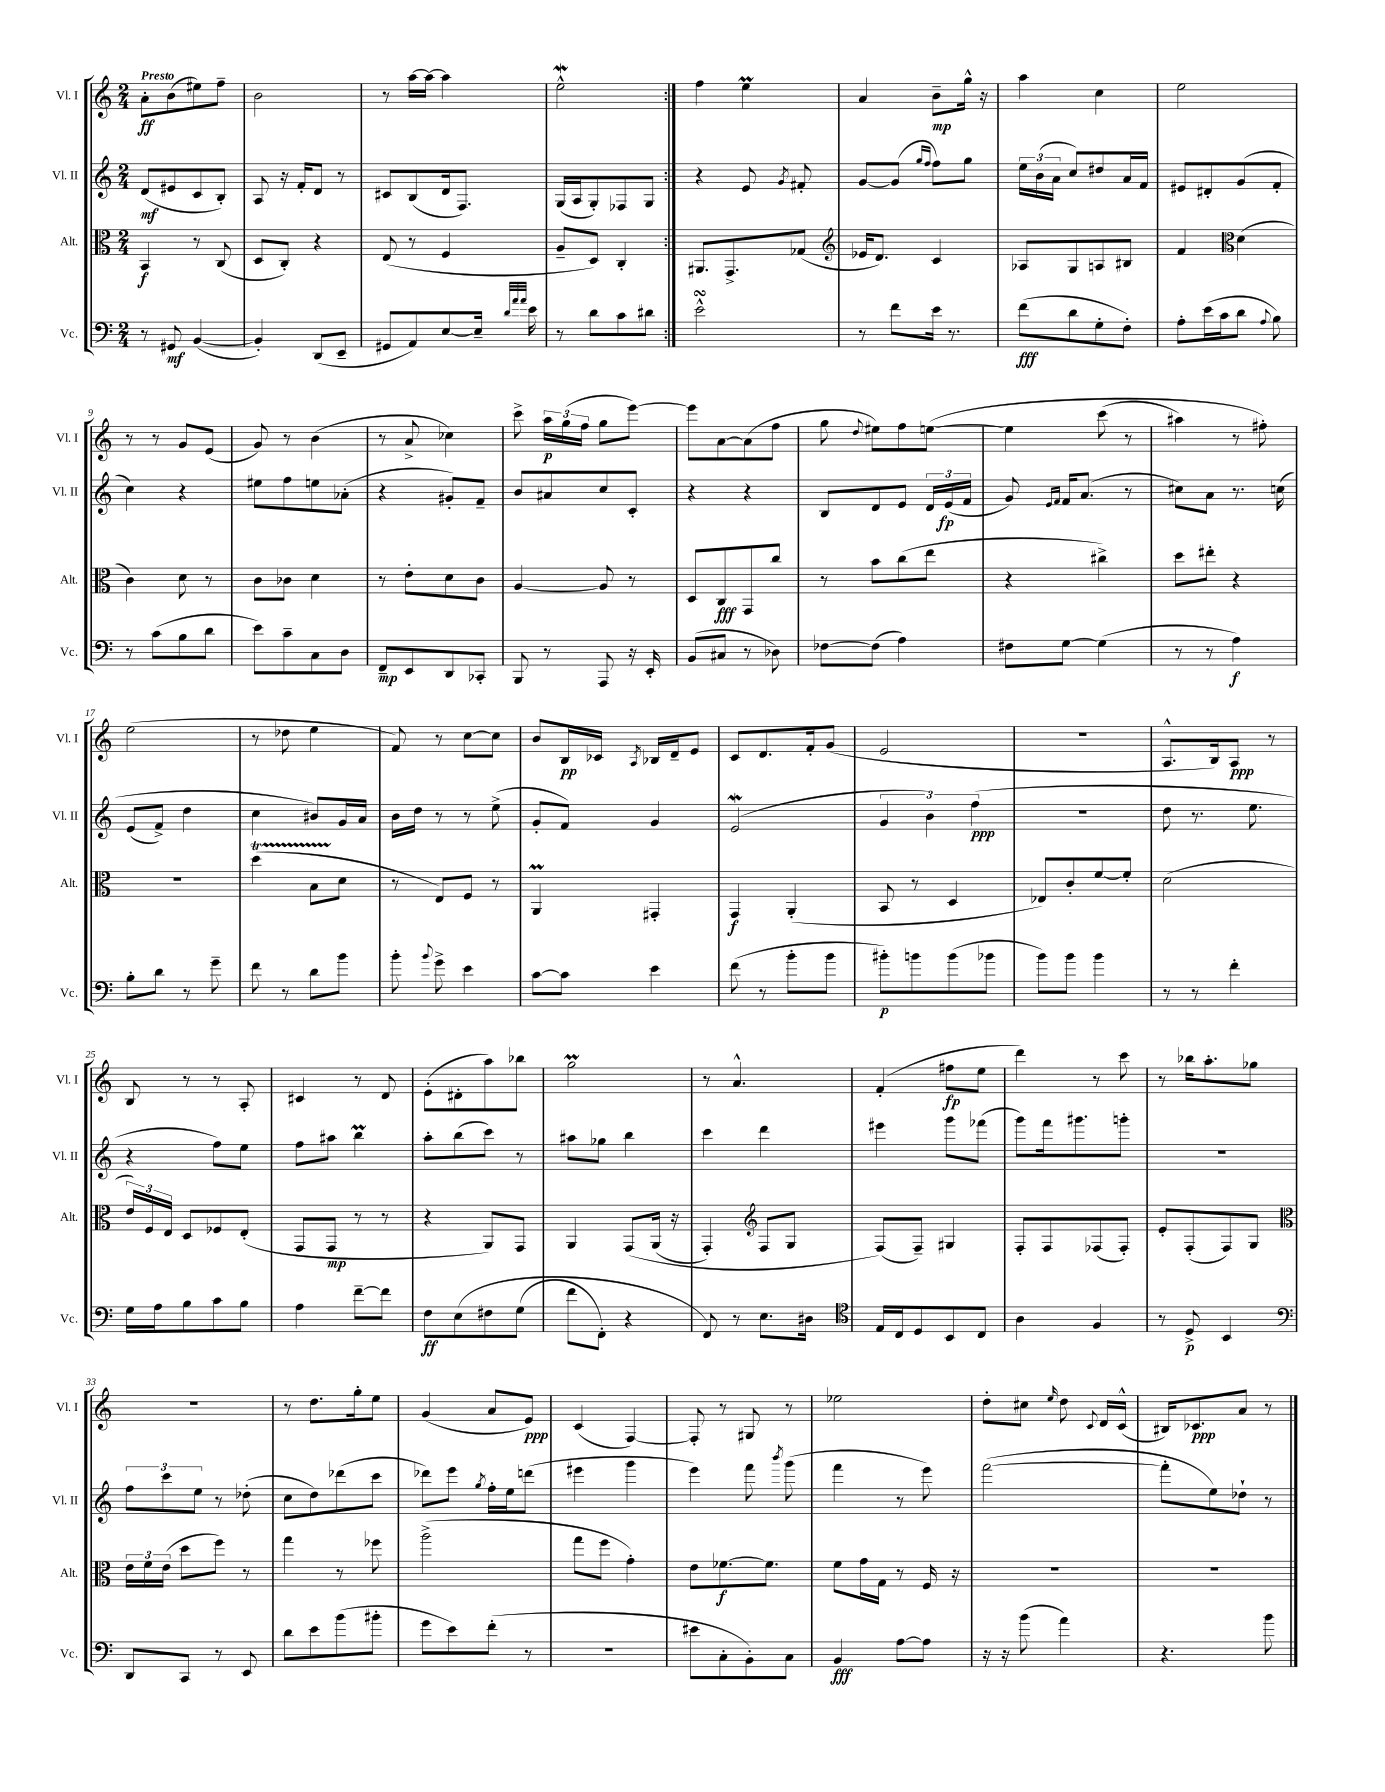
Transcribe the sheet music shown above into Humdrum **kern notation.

**kern	**dynam	**kern	**dynam	**kern	**dynam	**kern	**dynam
*part4	*part4	*part3	*part3	*part2	*part2	*part1	*part1
*staff4	*staff4	*staff3	*staff3	*staff2	*staff2	*staff1	*staff1
*I"Vc.	*	*I"Alt.	*	*I"Vl. II	*	*I"Vl. I	*
*I'Vc.	*	*I'Alt.	*	*I'Vl. II	*	*I'Vl. I	*
*clefF4	*	*clefC3	*	*clefG2	*	*clefG2	*
*k[]	*	*k[]	*	*k[]	*	*k[]	*
*M2/4	*	*M2/4	*	*M2/4	*	*M2/4	*
=1	=1	=1	=1	=1	=1	=1	=1
!	!	!	!	!	!	!LO:TX:a:B:t=Presto	!
8r	.	4BB/	f	(8d/L	mf	8a'\L	ff
8GG#X/	mf	.	.	8e#X/	.	(8b\	.
([4BB/	.	8r	.	8c/	.	8ee#X\)	.
.	.	(8C/	.	8B'/J)	.	8ff~\J	.
=2	=2	=2	=2	=2	=2	=2	=2
4BB'/])	.	8D/L	.	8A/	.	2b\	.
.	.	8C'/J)	.	16r	.	.	.
.	.	.	.	16f'/KL	.	.	.
(8DD/L	.	4r	.	8d/J	.	.	.
8EE~/J	.	.	.	8r	.	.	.
=3	=3	=3	=3	=3	=3	=3	=3
8GG#X/L	.	(8E/	.	8c#X/L	.	8r	.
8AA/)	.	8r	.	(8B/	.	[16aa\LL	.
.	.	.	.	.	.	16aa\JJ_	.
[8E/	.	4F/	.	16d/k	.	4aa\]	.
.	.	.	.	8.F/J)	.	.	.
16E~/Jk]	.	.	.	.	.	.	.
32qqd/LLL	.	.	.	.	.	.	.
32qqa/	.	.	.	.	.	.	.
32qqa/JJJ	.	.	.	.	.	.	.
16e\	.	.	.	.	.	.	.
=4	=4	=4	=4	=4	=4	=4	=4
8r	.	8A~/L	.	(16G/LL	.	2eeW^^\	.
.	.	.	.	16A/J	.	.	.
8d\L	.	8D/J)	.	8G'/)	.	.	.
8c\	.	4C'/	.	8F-X/	.	.	.
8d#X\J	.	.	.	8G/J	.	.	.
=5:|!	=5:|!	=5:|!	=5:|!	=5:|!	=5:|!	=5:|!	=5:|!
2esSsS^^\	.	8.AA#X/L	.	4r	.	4ff\	.
.	.	8.GG^/	.	.	.	.	.
.	.	.	.	8e/	.	4eem\	.
.	.	.	.	8qg/	.	.	.
.	.	(8G-X/J	.	8f#X'/	.	.	.
=6	=6	=6	=6	=6	=6	=6	=6
*	*	*clefG2	*	*	*	*	*
8r	.	16e-X/KL	.	[8g/L	.	4a/	.
.	.	8.d/J)	.	.	.	.	.
8f\L	.	.	.	(8g/J]	.	.	.
.	.	.	.	16qqgg/LL	.	.	.
.	.	.	.	16qqff/JJ	.	.	.
16e\Jk	.	4c/	.	8ff\L)	.	8b~\L	mp
8.r	.	.	.	.	.	.	.
.	.	.	.	8gg\J	.	16gg^^\Jk	.
.	.	.	.	.	.	16r	.
=7	=7	=7	=7	=7	=7	=7	=7
(8f\L	fff	8A-X/L	.	24ee\LL	.	4aa\	.
.	.	.	.	(24b\	.	.	.
.	.	.	.	24a\JJ	.	.	.
8d\	.	8G/	.	8cc/L)	.	.	.
8G'\	.	8An/	.	8dd#X/	.	4cc\	.
8F'\J)	.	8B#X/J	.	16a/L	.	.	.
.	.	.	.	16f/JJ	.	.	.
=8	=8	=8	=8	=8	=8	=8	=8
8A'\L	.	4f/	.	8e#X/L	.	2ee\	.
(16e\L	.	.	.	8d#X'/	.	.	.
16c\J	.	.	.	.	.	.	.
*	*	*clefC3	*	*	*	*	*
8d\J	.	(4d\	.	(8g/	.	.	.
8qqA/	.	.	.	.	.	.	.
8B\)	.	.	.	8f'/J	.	.	.
!!LO:LB:g=z
=9	=9	=9	=9	=9	=9	=9	=9
8r	.	4c\)	.	4cc\)	.	8r	.
(8c\L	.	.	.	.	.	8r	.
8B\	.	8d\	.	4r	.	8g/L	.
8d\J	.	8r	.	.	.	(8e/J	.
=10	=10	=10	=10	=10	=10	=10	=10
8e\L)	.	8c\L	.	8ee#X\L	.	8g/)	.
8c~\	.	8c-X\J	.	8ff\	.	8r	.
8C\	.	4d\	.	8een\	.	(4b\	.
8D\J	.	.	.	(8a-X'\J	.	.	.
=11	=11	=11	=11	=11	=11	=11	=11
8FF~/L	mp	8r	.	4r	.	8r	.
8EE/	.	8e'\L	.	.	.	8a^/	.
8DD/	.	8d\	.	8g#X'/L)	.	4cc-X\)	.
8CC-X'/J	.	8c\J	.	8f~/J	.	.	.
=12	=12	=12	=12	=12	=12	=12	=12
8BBB/	.	[4A/	.	8b/L	.	8ccc^\	.
8r	.	.	.	8a#X/	.	24aa\LL	p
.	.	.	.	.	.	(24gg\	.
.	.	.	.	.	.	24ff\JJ	.
8AAA/	.	8A/]	.	8cc/	.	8gg\L	.
16r	.	8r	.	8c'/J	.	[8eee\J)	.
16EE'/	.	.	.	.	.	.	.
=13	=13	=13	=13	=13	=13	=13	=13
(8BB/L	.	8D/L	.	4r	.	8eee\L]	.
8C#X/J	.	8C/	fff	.	.	[8a\	.
8r	.	8GG/	.	4r	.	(8a\]	.
8D-X\)	.	8cc/J	.	.	.	8ff\J	.
=14	=14	=14	=14	=14	=14	=14	=14
[8F-X\L	.	8r	.	8B/L	.	8gg\	.
.	.	.	.	.	.	8qqdd/	.
(8F-\J]	.	8b\L	.	8d/	.	8ee#X\L)	.
4A\)	.	(8cc\	.	8e/J	.	8ff\	.
.	.	8ee\J	.	24d/LL	.	([8een\J	.
.	.	.	.	(24e/	fp	.	.
.	.	.	.	24f/JJ	.	.	.
=15	=15	=15	=15	=15	=15	=15	=15
8F#X\L	.	4r	.	8g/)	.	4ee\]	.
.	.	.	.	16qqe/LL	.	.	.
.	.	.	.	16qqf/JJ	.	.	.
[8G\J	.	.	.	16f/KL	.	.	.
.	.	.	.	(8.a/J	.	.	.
(4G\]	.	4cc#X^\)	.	.	.	(8ccc\	.
.	.	.	.	8r	.	8r	.
=16	=16	=16	=16	=16	=16	=16	=16
8r	.	8dd\L	.	8cc#X\L)	.	4aa#X\)	.
8r	.	8ee#X'\J	.	8a\J	.	.	.
4A\)	f	4r	.	8.r	.	8r	.
.	.	.	.	.	.	8ff#X'\)	.
.	.	.	.	(16ccn\	.	.	.
!!LO:LB:g=z
=17	=17	=17	=17	=17	=17	=17	=17
8B'\L	.	2r	.	(8e/L	.	(2ee\	.
8d\J	.	.	.	8f^/J)	.	.	.
8r	.	.	.	4dd\	.	.	.
8g~\	.	.	.	.	.	.	.
=18	=18	=18	=18	=18	=18	=18	=18
8f\	.	(4ddT\	.	4cc\	.	8r	.
8r	.	.	.	.	.	8dd-X\	.
8d\L	.	8BTTT\L	.	8b#X/L)	.	4ee\	.
8b\J	.	8d\J	.	16g/L	.	.	.
.	.	.	.	16a/JJ	.	.	.
=19	=19	=19	=19	=19	=19	=19	=19
8b'\	.	8r	.	16b\LL	.	8f/)	.
.	.	.	.	16dd\JJ	.	.	.
8qqb/	.	.	.	.	.	.	.
8g^\	.	8E/L)	.	8r	.	8r	.
4e\	.	8F/J	.	8r	.	[8cc\L	.
.	.	8r	.	(8ee^\	.	8cc\J]	.
=20	=20	=20	=20	=20	=20	=20	=20
[8c\L	.	4AAM/	.	8g'/L	.	8b/L	.
8c\J]	.	.	.	8f/J)	.	16B/L	pp
.	.	.	.	.	.	16c-X/JJ	.
.	.	.	.	.	.	8qA/	.
4e\	.	4GG#X'/	.	4g/	.	16B-X/LL	.
.	.	.	.	.	.	16d~/J	.
.	.	.	.	.	.	8e/J	.
=21	=21	=21	=21	=21	=21	=21	=21
(8f\	.	4GG/	f	(2eW/	.	8c/L	.
8r	.	.	.	.	.	8.d/	.
8b'\L	.	(4AA'/	.	.	.	.	.
.	.	.	.	.	.	16f'/k	.
8b\J	.	.	.	.	.	(8g/J	.
=22	=22	=22	=22	=22	=22	=22	=22
8b#X'\L)	p	8BB/	.	6g/	.	2e/	.
8bn\	.	8r	.	.	.	.	.
.	.	.	.	6b\)	.	.	.
(8b\	.	4D/	.	.	.	.	.
.	.	.	.	(6ff\	ppp	.	.
8b-X\J	.	.	.	.	.	.	.
=23	=23	=23	=23	=23	=23	=23	=23
8b\L)	.	8E-X/L)	.	2r	.	2r	.
8b\J	.	8c'/	.	.	.	.	.
4b\	.	[8f/	.	.	.	.	.
.	.	8f'/J]	.	.	.	.	.
=24	=24	=24	=24	=24	=24	=24	=24
8r	.	(2d\	.	8dd\	.	8.A^^/L	.
8r	.	.	.	8.r	.	.	.
.	.	.	.	.	.	16B/k)	.
4f'\	.	.	.	.	.	8A/J	ppp
.	.	.	.	8.ee\	.	.	.
.	.	.	.	.	.	8r	.
!!LO:LB:g=z
=25	=25	=25	=25	=25	=25	=25	=25
16G\LL	.	24e/LL)	.	4r	.	8B/	.
.	.	24F/	.	.	.	.	.
16A\J	.	.	.	.	.	.	.
.	.	24E/JJ	.	.	.	.	.
8B\	.	8D/L	.	.	.	8r	.
8c\	.	8F-X/	.	8ff\L)	.	8r	.
8B\J	.	(8E'/J	.	8ee\J	.	8A'/	.
=26	=26	=26	=26	=26	=26	=26	=26
4A\	.	8GG/L	.	8ff\L	.	4c#X/	.
.	.	8GG/J	mp	8aa#X\J	.	.	.
[8f~\L	.	8r	.	4bbm\	.	8r	.
8f\J]	.	8r	.	.	.	8d/	.
=27	=27	=27	=27	=27	=27	=27	=27
8F\L	ff	4r	.	8aa'\L	.	(8e'\L	.
(8E\	.	.	.	(8bb\	.	8d#X'\	.
8F#X\	.	8AA/L)	.	8ccc\J)	.	8aa\)	.
(8G\J	.	8GG/J	.	8r	.	8bb-X\J	.
=28	=28	=28	=28	=28	=28	=28	=28
8f\L	.	4AA/	.	8aa#X\L	.	2ggM\	.
8FF'\J)	.	.	.	8gg-X\J	.	.	.
4r	.	(8GG/L	.	4bb\	.	.	.
.	.	(16AA/Jk	.	.	.	.	.
.	.	16r	.	.	.	.	.
=29	=29	=29	=29	=29	=29	=29	=29
8FF/)	.	4GG'/)	.	4ccc\	.	8r	.
8r	.	.	.	.	.	4.a^^/	.
*	*	*clefG2	*	*	*	*	*
8.E\L	.	8F/L	.	4ddd\	.	.	.
.	.	8G/J	.	.	.	.	.
16D#X\Jk	.	.	.	.	.	.	.
=30	=30	=30	=30	=30	=30	=30	=30
*clefC4	*	*	*	*	*	*	*
16E/LL	.	(8F/L)	.	4eee#X\	.	(4f'/	.
16C/J	.	.	.	.	.	.	.
8D/	.	8F~/J)	.	.	.	.	.
8BB/	.	4G#X/	.	8ggg\L	.	8ff#X\L	fp
8C/J	.	.	.	(8fff-X\J	.	8ee\J	.
=31	=31	=31	=31	=31	=31	=31	=31
4A\	.	8F'/L	.	8ggg\L)	.	4ddd\)	.
.	.	8F/	.	16fff\k	.	.	.
.	.	.	.	8.ggg#X\	.	.	.
4F/	.	(8F-X/	.	.	.	8r	.
.	.	8F-'/J)	.	8gggn'\J	.	8ccc\	.
=32	=32	=32	=32	=32	=32	=32	=32
8r	.	8e'/L	.	2r	.	8r	.
8D^/	p	(8F'/	.	.	.	16bb-X\KL	.
.	.	.	.	.	.	8.aa'\	.
4BB/	.	8F/)	.	.	.	.	.
.	.	8G/J	.	.	.	8gg-X\J	.
!!LO:LB:g=z
=33	=33	=33	=33	=33	=33	=33	=33
*clefF4	*	*clefC3	*	*	*	*	*
8DD/L	.	24e\LL	.	12ff\L	.	2r	.
.	.	24f\	.	.	.	.	.
.	.	(24e\JJ	.	12ccc\	.	.	.
8CC/J	.	8dd\L	.	.	.	.	.
.	.	.	.	12ee\J	.	.	.
8r	.	8ff\J)	.	8r	.	.	.
8EE/	.	8r	.	(8dd-X'\	.	.	.
=34	=34	=34	=34	=34	=34	=34	=34
8d\L	.	4gg\	.	8cc\L	.	8r	.
8e\	.	.	.	8dd\)	.	8.dd\L	.
(8b\	.	8r	.	(8ddd-X\	.	.	.
.	.	.	.	.	.	16gg'\k	.
8b#X'\J	.	8ff-X\	.	8ccc\J	.	8ee\J	.
=35	=35	=35	=35	=35	=35	=35	=35
8g\L	.	(2aa^\	.	8ddd-X\L)	.	(4g/	.
8e\)	.	.	.	8eee\J	.	.	.
.	.	.	.	8qgg/	.	.	.
(8f'\J	.	.	.	16ff'\LL	.	8a/L	.
.	.	.	.	16ee\J	.	.	.
8r	.	.	.	(8dddn\J	.	8e/J)	ppp
=36	=36	=36	=36	=36	=36	=36	=36
2r	.	8gg\L	.	4eee#X\	.	(4c/	.
.	.	8ff\J	.	.	.	.	.
.	.	4g'\)	.	4ggg\	.	[4F/)	.
=37	=37	=37	=37	=37	=37	=37	=37
8e#X\L	.	8e\L	.	4eee\)	.	8F'/]	.
8C'\	.	[8.f-X\	f	.	.	8r	.
8BB'\)	.	.	.	8fff\	.	8G#X/	.
.	.	8.f-\J]	.	.	.	.	.
.	.	.	.	8qbbb/	.	.	.
8C\J	.	.	.	(8ggg\	.	8r	.
=38	=38	=38	=38	=38	=38	=38	=38
4BB/	fff	8f\L	.	4fff\	.	2ee-X\	.
.	.	16g\L	.	.	.	.	.
.	.	16G\JJ	.	.	.	.	.
[8A\L	.	8r	.	8r	.	.	.
8A\J]	.	16F/	.	8eee\)	.	.	.
.	.	16r	.	.	.	.	.
=39	=39	=39	=39	=39	=39	=39	=39
16r	.	2r	.	([2fff\	.	8dd'\L	.
16r	.	.	.	.	.	.	.
(8b\	.	.	.	.	.	8cc#X\J	.
.	.	.	.	.	.	16qqee/	.
4a\)	.	.	.	.	.	8dd\	.
.	.	.	.	.	.	8qqc/	.
.	.	.	.	.	.	16d/LL	.
.	.	.	.	.	.	(16c^^/JJ	.
=40	=40	=40	=40	=40	=40	=40	=40
4.r	.	2r	.	8fff'\L]	.	16B#X/KL)	.
.	.	.	.	.	.	8.c-X/	ppp
.	.	.	.	8ee\)	.	.	.
.	.	.	.	8dd-X`\J	.	8a/J	.
8b\	.	.	.	8r	.	8r	.
==	==	==	==	==	==	==	==
*-	*-	*-	*-	*-	*-	*-	*-
